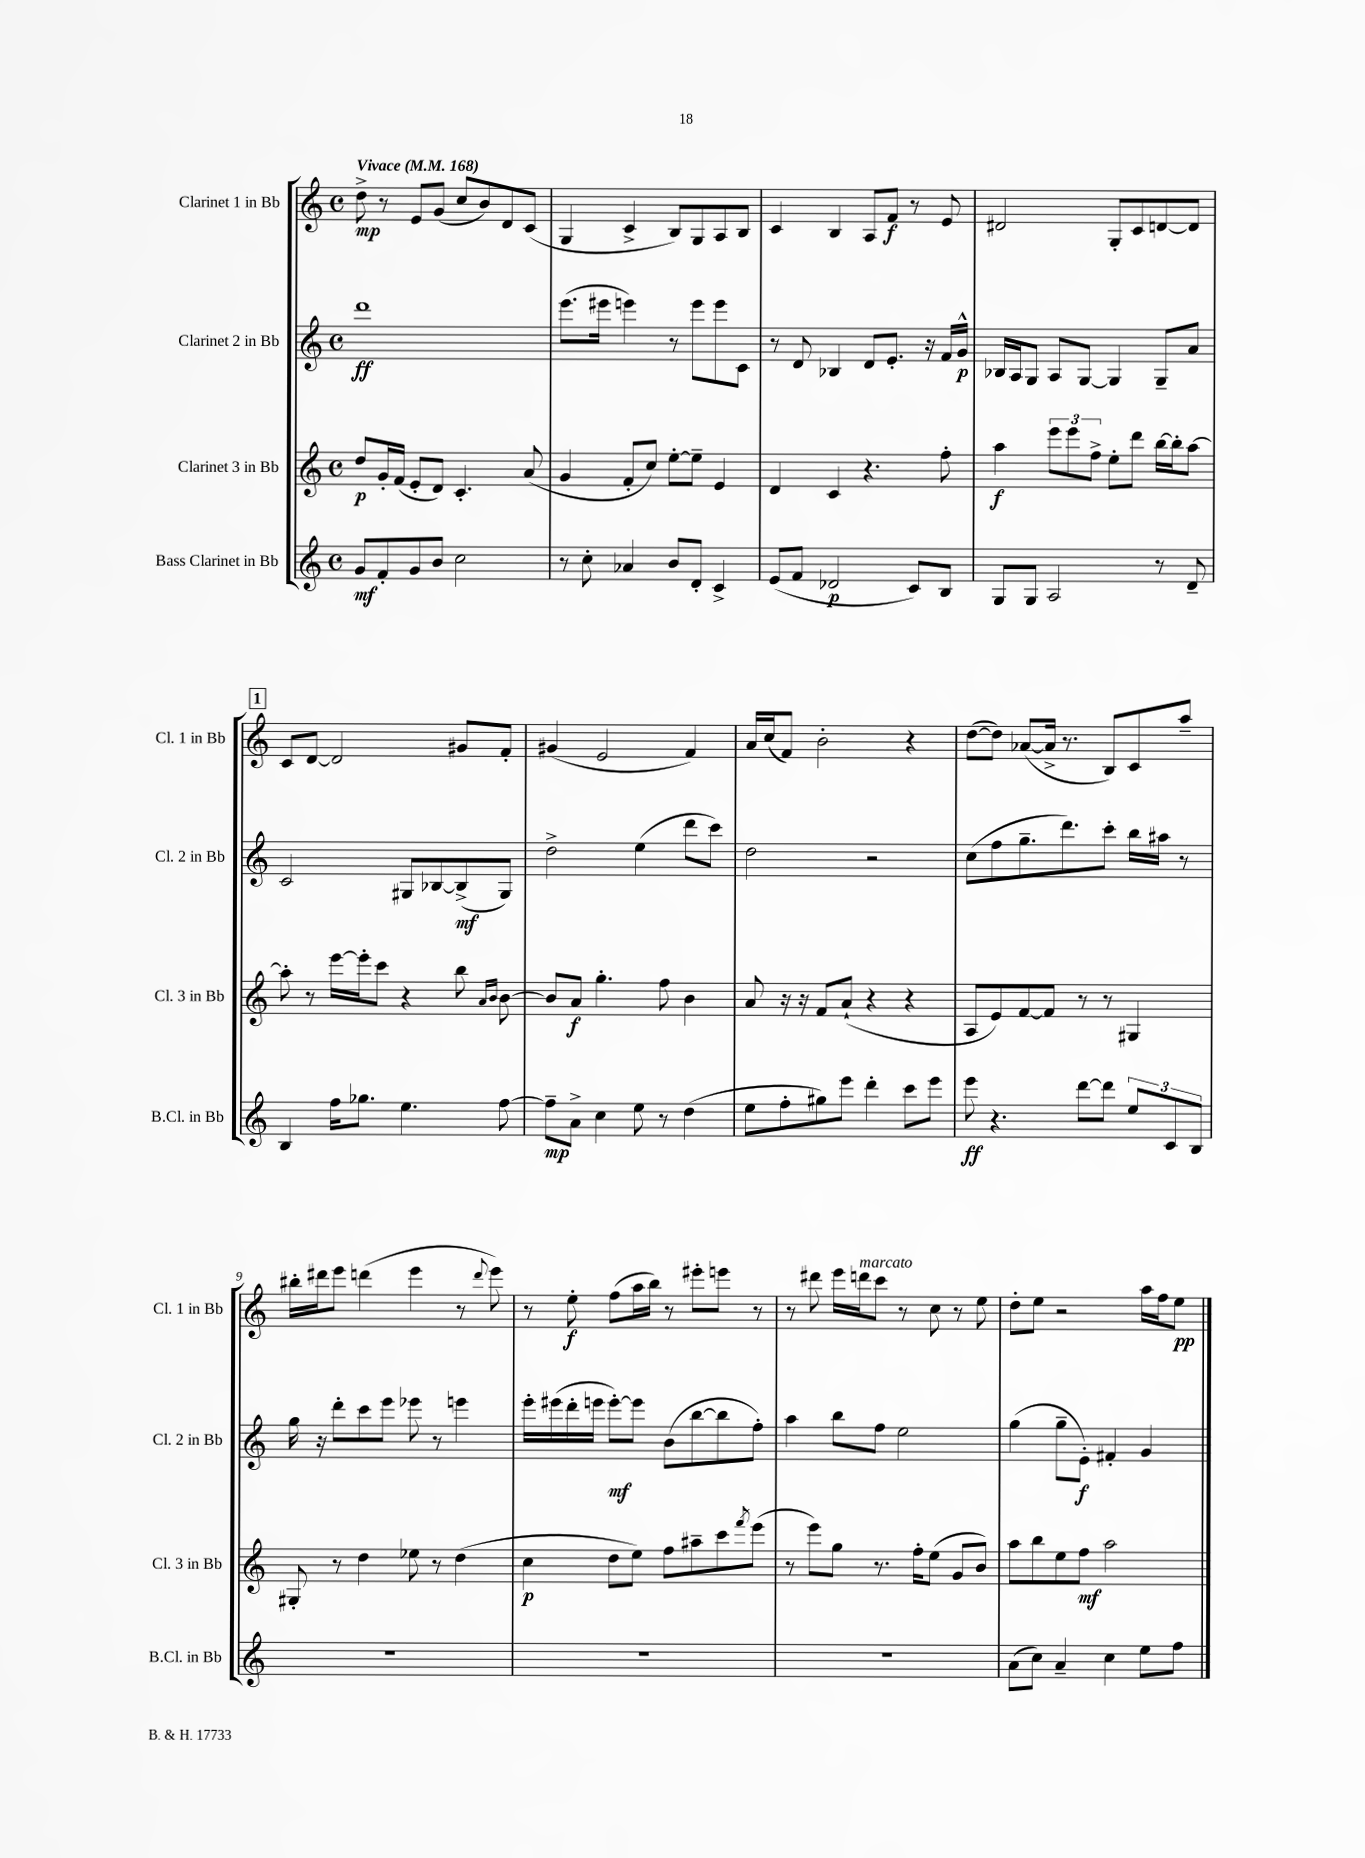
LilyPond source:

<<
\new StaffGroup <<
\new Staff = "s0" \with { instrumentName = "Clarinet 1 in Bb" shortInstrumentName = "Cl. 1 in Bb" } {
    \clef treble \key c \major \defaultTimeSignature \time 4/4 \tempo "Vivace" 4 = 168
    d''8->\mp r8 e'8 g'8( c''8 b'8) d'8 c'8( |
    g4 c'4-> b8) g8 a8 b8 |
    c'4 b4 a8 f'8\f r8 e'8 |
    dis'2 g8-. c'8 d'8~ d'8 |
    \mark \markup { \box "1" } c'8 d'8~ d'2 gis'8 f'8-. |
    gis'4( e'2 f'4) |
    a'16 c''16( f'8) b'2-. r4 |
    d''8~( d''8) aes'8~( aes'16-> r8. b8) c'8 a''8-- |
    bis''16-. dis'''16 e'''8 d'''4( e'''4 r8 \appoggiatura { d'''8 } e'''8) |
    r8 e''8-.\f f''8( a''16 b''16) r8 eis'''8-. e'''8 r8 |
    r8 dis'''8 e'''16 d'''16^\markup { \italic "marcato" } c'''8 r8 c''8 r8 e''8 |
    d''8-. e''8 r2 a''16 f''16 e''8\pp \bar "|." |
}
\new Staff = "s1" \with { instrumentName = "Clarinet 2 in Bb" shortInstrumentName = "Cl. 2 in Bb" } {
    \clef treble \key c \major \defaultTimeSignature \time 4/4
    d'''1\ff |
    e'''8.( eis'''16 e'''4) r8 e'''8 e'''8 c'8 |
    r8 d'8 bes4 d'8 e'8.-. r16 f'16 g'16-^\p |
    bes16 a16 g8 a8 g8~ g4 g8-- a'8 |
    \mark \markup { \box "1" } c'2 gis8 bes8~ bes8->\mf( gis8) |
    d''2-> e''4( d'''8 c'''8) |
    d''2 r2 |
    c''8( f''8 g''8.-- d'''8.) c'''8-. b''16 ais''16 r8 |
    g''16 r16 d'''8-. c'''8 e'''8 ees'''8 r8 e'''4 |
    e'''16-. eis'''16( d'''16-. e'''16 e'''8~-.\mf) e'''8 b'8( b''8~ b''8 f''8-.) |
    a''4 b''8 f''8 e''2 |
    g''4( g''8-- e'8-.\f) fis'4-. g'4 \bar "|." |
}
\new Staff = "s2" \with { instrumentName = "Clarinet 3 in Bb" shortInstrumentName = "Cl. 3 in Bb" } {
    \clef treble \key c \major \defaultTimeSignature \time 4/4
    d''8\p g'16-. f'16( e'8-. d'8) c'4.-. a'8( |
    g'4 f'8-. c''8) e''8~-. e''8-- e'4 |
    d'4 c'4 r4. f''8-. |
    a''4\f \tuplet 3/2 { e'''8 e'''8 f''8-> } e''8-. d'''8 b''16~ b''16-. a''8~ |
    \mark \markup { \box "1" } a''8-. r8 e'''16~ e'''16-. c'''8 r4 b''8 \grace { a'16 b'16 } b'8~ |
    b'8 a'8\f g''4.-. f''8 b'4 |
    a'8 r16 r16 f'8 a'8-!( r4 r4 |
    a8 e'8) f'8~ f'8 r8 r8 gis4 |
    gis8-. r8 d''4 ees''8 r8 d''4( |
    c''4\p d''8 e''8) f''8 ais''8-- c'''8 \acciaccatura { f'''8 } e'''8( |
    r8 e'''8) g''8 r8. f''16-. e''8( g'8 b'8) |
    a''8 b''8 e''8 f''8\mf a''2 \bar "|." |
}
\new Staff = "s3" \with { instrumentName = "Bass Clarinet in Bb" shortInstrumentName = "B.Cl. in Bb" } {
    \clef treble \key c \major \defaultTimeSignature \time 4/4
    g'8\mf f'8-. g'8 b'8 c''2 |
    r8 c''8-. aes'4 b'8 d'8-. c'4-> |
    e'8( f'8 des'2\p c'8) b8 |
    g8 g8 a2 r8 d'8-- |
    \mark \markup { \box "1" } b4 f''16 ges''8. e''4. f''8~ |
    f''8--\mp a'8-> c''4 e''8 r8 d''4( |
    e''8 f''8-. gis''8) e'''8 d'''4-. c'''8 e'''8 |
    e'''8\ff r4. d'''8~ d'''8 \tuplet 3/2 { e''8 c'8 b8 } |
    R1 |
    R1 |
    R1 |
    a'8( c''8) a'4-- c''4 e''8 f''8 \bar "|." |
}
>>
>>
